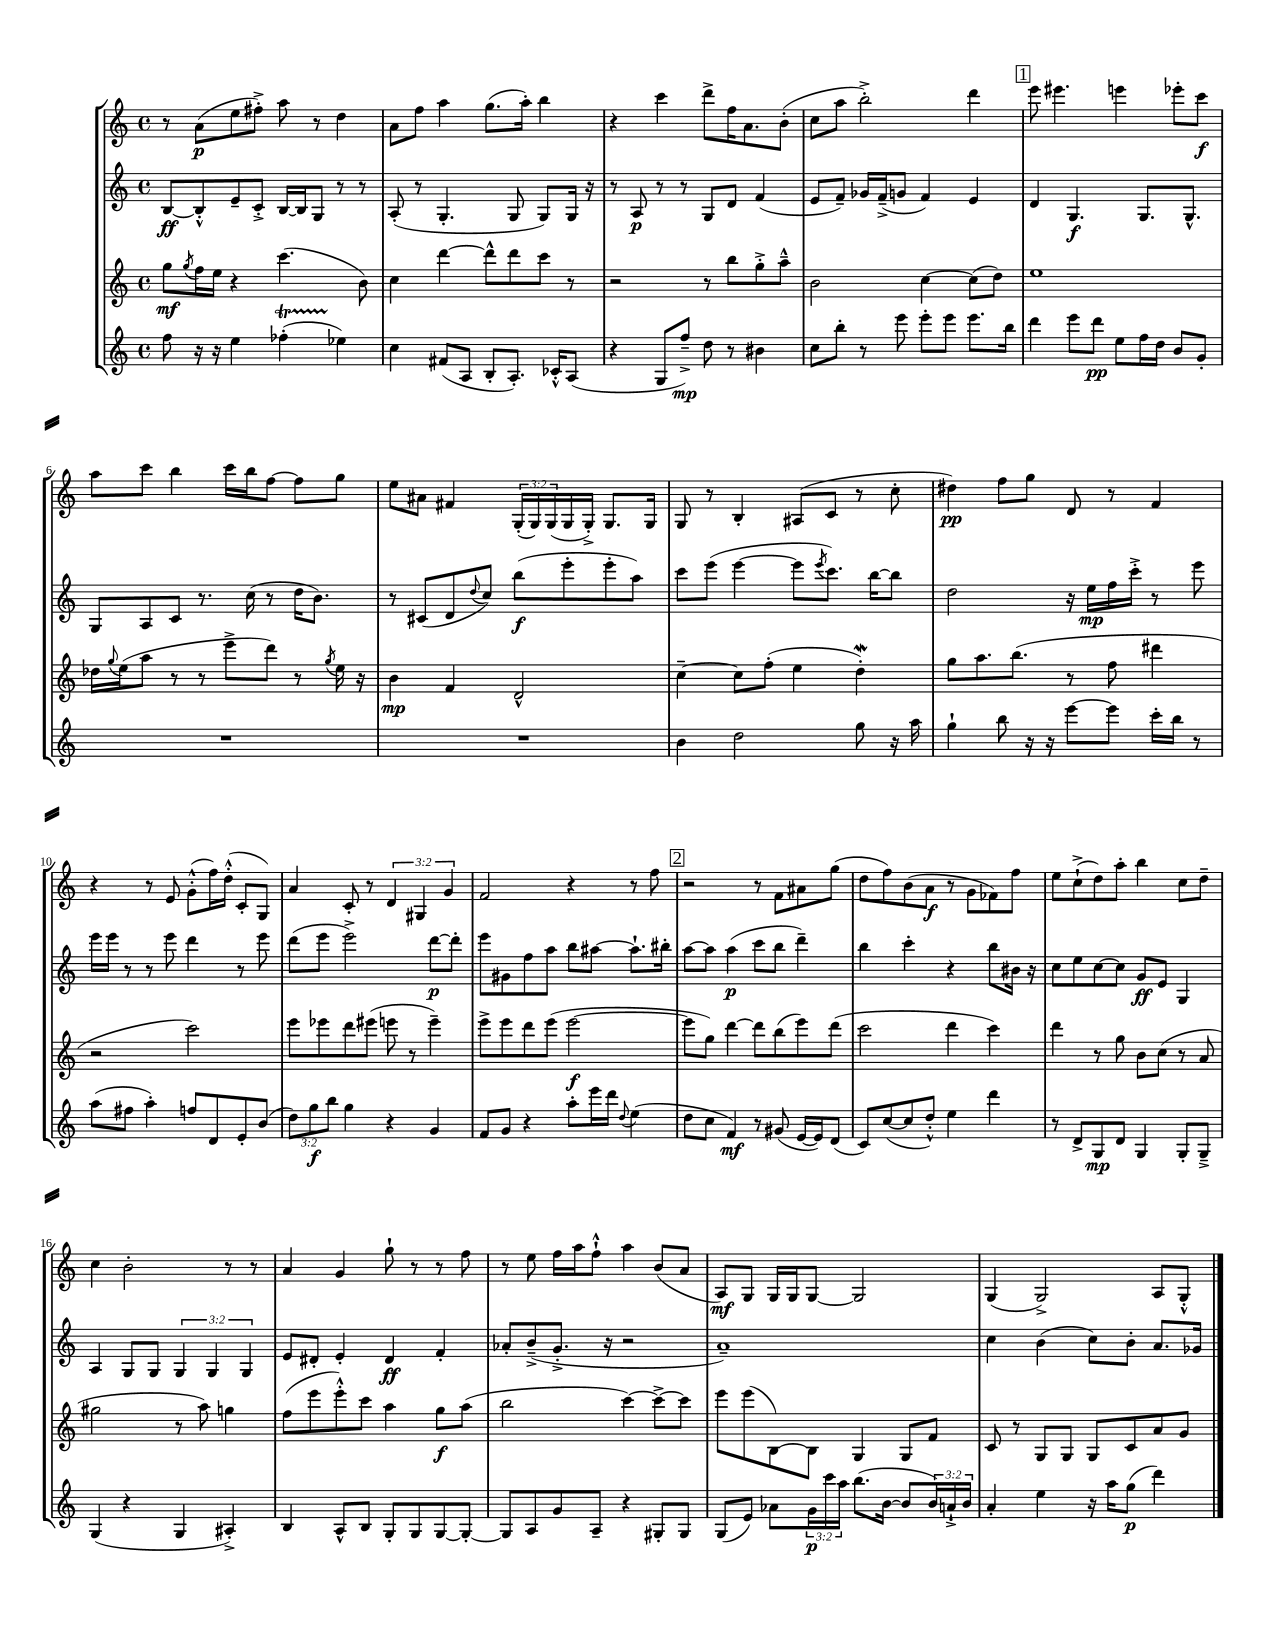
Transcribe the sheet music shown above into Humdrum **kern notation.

**kern	**dynam	**kern	**dynam	**kern	**dynam	**kern	**dynam
*part4	*part4	*part3	*part3	*part2	*part2	*part1	*part1
*staff4	*staff4	*staff3	*staff3	*staff2	*staff2	*staff1	*staff1
*clefG2	*	*clefG2	*	*clefG2	*	*clefG2	*
*k[]	*	*k[]	*	*k[]	*	*k[]	*
*M4/4	*	*M4/4	*	*M4/4	*	*M4/4	*
*met(c)	*	*met(c)	*	*met(c)	*	*met(c)	*
=1	=1	=1	=1	=1	=1	=1	=1
8ff\	.	8gg\L	mf	[8B/L	ff	8r	.
.	.	8qgg/	.	.	.	.	.
16r	.	16ff\L	.	8B'^^/]	.	(8a\L	p
16r	.	16ee\JJ	.	.	.	.	.
4ee\	.	4r	.	8e~/	.	8ee\	.
.	.	.	.	8c'^/J	.	8ff#X'^\J)	.
(4ff-XT'\	.	(4.ccc\	.	[16B/LL	.	8aa\	.
.	.	.	.	16B/J]	.	.	.
.	.	.	.	8G/J	.	8r	.
4ee-X\)	.	.	.	8r	.	4dd\	.
.	.	8b\)	.	8r	.	.	.
=2	=2	=2	=2	=2	=2	=2	=2
4cc\	.	4cc\	.	(8A'/	.	8a\L	.
.	.	.	.	8r	.	8ff\J	.
(8f#X/L	.	[4ddd\	.	4.G'/	.	4aa\	.
8A/J	.	.	.	.	.	.	.
8B'/L	.	8ddd^^\L]	.	.	.	(8.gg\L	.
8.A'/J)	.	8ddd\	.	8G/	.	.	.
.	.	.	.	.	.	16aa'\Jk)	.
.	.	8ccc\J	.	8G/L)	.	4bb\	.
16c-X'^^/KL	.	.	.	.	.	.	.
(8A/J	.	8r	.	16G/Jk	.	.	.
.	.	.	.	16r	.	.	.
=3	=3	=3	=3	=3	=3	=3	=3
4r	.	2r	.	8r	.	4r	.
.	.	.	.	8A/	p	.	.
8G/L	.	.	.	8r	.	4ccc\	.
8ff~^/J)	mp	.	.	8r	.	.	.
8dd\	.	8r	.	8G/L	.	8ddd^\L	.
8r	.	8bb\L	.	8d/J	.	16ff\K	.
.	.	.	.	.	.	8.a\	.
4b#X\	.	8gg'^\	.	(4f/	.	.	.
.	.	8aa~^^\J	.	.	.	(8b'\J	.
=4	=4	=4	=4	=4	=4	=4	=4
8cc\L	.	2b\	.	8e/L	.	8cc\L	.
8bb'\J	.	.	.	8f~/J)	.	8aa\J	.
8r	.	.	.	16g-X/LL	.	2bb'^\)	.
.	.	.	.	(16f~^/J	.	.	.
8eee\	.	.	.	8gn/J	.	.	.
8eee'\L	.	[4cc\	.	4f/)	.	.	.
8eee\J	.	.	.	.	.	.	.
8.eee\L	.	(8cc\L]	.	4e/	.	4ddd\	.
.	.	8dd\J)	.	.	.	.	.
16bb\Jk	.	.	.	.	.	.	.
!!LO:REH:place=s1:t=1
=5	=5	=5	=5	=5	=5	=5	=5
4ddd\	.	1ee	.	4d/	.	8eee\	.
.	.	.	.	.	.	4.eee#X\	.
8eee\L	.	.	.	4.G/	f	.	.
8ddd\J	pp	.	.	.	.	.	.
8ee\L	.	.	.	.	.	4eeen\	.
16ff\L	.	.	.	8.G/L	.	.	.
16dd\JJ	.	.	.	.	.	.	.
8b/L	.	.	.	.	.	8eee-X'\L	.
.	.	.	.	8.G^^/J	.	.	.
8g'/J	.	.	.	.	.	8ccc\J	f
!!LO:LB:g=z
=6	=6	=6	=6	=6	=6	=6	=6
1r	.	16dd-X\LL	.	8G/L	.	8aa\L	.
.	.	8qqgg/	.	.	.	.	.
.	.	(16ee\J	.	.	.	.	.
.	.	8aa\J	.	8A/	.	8ccc\J	.
.	.	8r	.	8c/J	.	4bb\	.
.	.	8r	.	8.r	.	.	.
.	.	8eee^\L	.	.	.	16ccc\LL	.
.	.	.	.	(16cc\	.	16bb\J	.
.	.	8ddd\J)	.	8r	.	[8ff\J	.
.	.	8r	.	16dd\KL	.	8ff\L]	.
.	.	.	.	8.b\J)	.	.	.
.	.	8qgg/	.	.	.	.	.
.	.	16ee\	.	.	.	8gg\J	.
.	.	16r	.	.	.	.	.
=7	=7	=7	=7	=7	=7	=7	=7
1r	.	4b\	mp	8r	.	8ee\L	.
.	.	.	.	(8c#X/L	.	8a#X\J	.
.	.	4f/	.	8d/	.	4f#X/	.
.	.	.	.	8qqdd/	.	.	.
.	.	.	.	8cc/J)	.	.	.
.	.	2d^^/	.	(8bb\L	f	(24G'/LL	.
.	.	.	.	.	.	24G/)	.
.	.	.	.	.	.	(24G/	.
.	.	.	.	8eee'\	.	16G/	.
.	.	.	.	.	.	16G'^/JJ)	.
.	.	.	.	8eee'\	.	8.G/L	.
.	.	.	.	8aa\J)	.	.	.
.	.	.	.	.	.	16G/Jk	.
=8	=8	=8	=8	=8	=8	=8	=8
4b\	.	[4cc~\	.	8ccc\L	.	8G/	.
.	.	.	.	(8eee\J	.	8r	.
2dd\	.	8cc\L]	.	[4eee\	.	4B'/	.
.	.	(8ff'\J	.	.	.	.	.
.	.	4ee\	.	8eee\L]	.	(8A#X/L	.
.	.	.	.	8qeee/	.	.	.
.	.	.	.	8.ccc\J)	.	8c/J	.
8gg\	.	4ddW'\)	.	.	.	8r	.
.	.	.	.	[16bb\KL	.	.	.
16r	.	.	.	8bb\J]	.	8cc'\	.
16aa\	.	.	.	.	.	.	.
=9	=9	=9	=9	=9	=9	=9	=9
4gg`\	.	8gg\L	.	2dd\	.	4dd#X\)	pp
.	.	8.aa\	.	.	.	.	.
8bb\	.	.	.	.	.	8ff\L	.
.	.	(8.bb\J	.	.	.	.	.
16r	.	.	.	.	.	8gg\J	.
16r	.	.	.	.	.	.	.
[8eee\L	.	8r	.	16r	.	8d/	.
.	.	.	.	16ee\LL	mp	.	.
8eee\J]	.	8ff\	.	16ff\	.	8r	.
.	.	.	.	16ccc'^\JJ	.	.	.
16ccc'\LL	.	4ddd#X\	.	8r	.	4f/	.
16bb\JJ	.	.	.	.	.	.	.
8r	.	.	.	8eee\	.	.	.
!!LO:LB:g=z
=10	=10	=10	=10	=10	=10	=10	=10
(8aa\L	.	2r	.	16eee\LL	.	4r	.
.	.	.	.	16eee\JJ	.	.	.
8ff#X\J	.	.	.	8r	.	.	.
4aa'\)	.	.	.	8r	.	8r	.
.	.	.	.	8eee\	.	8e/	.
8ffn/L	.	2ccc\)	.	4ddd\	.	(8g'^^\L	.
8d/	.	.	.	.	.	16ff\L)	.
.	.	.	.	.	.	(16dd'^^\JJ	.
8e'/	.	.	.	8r	.	8c'/L	.
(8b/J	.	.	.	8eee\	.	8G/J)	.
=11	=11	=11	=11	=11	=11	=11	=11
12dd\L)	.	8eee\L	.	(8ddd\L	.	4a/	.
12gg\	f	.	.	.	.	.	.
.	.	8eee-X\	.	8eee\J	.	.	.
12bb\J	.	.	.	.	.	.	.
4gg\	.	8ddd\	.	2eee^\)	.	8c'/	.
.	.	(8eee#X\J	.	.	.	8r	.
4r	.	8eeen\	.	.	.	6d/	.
.	.	8r	.	.	.	.	.
.	.	.	.	.	.	6G#X/	.
4g/	.	4eee~\)	.	[8ddd\L	p	.	.
.	.	.	.	.	.	6g/	.
.	.	.	.	8ddd'\J]	.	.	.
=12	=12	=12	=12	=12	=12	=12	=12
8f/L	.	8eee^\L	.	8eee\L	.	2f/	.
8g/J	.	8eee\	.	8g#X\	.	.	.
4r	.	8ddd\	.	8ff\	.	.	.
.	.	(8eee\J	.	8aa\J	.	.	.
8aa'\L	.	[2eee\	f	8bb\L	.	4r	.
16eee\L	.	.	.	[8aa#X\J	.	.	.
16ddd\JJ	.	.	.	.	.	.	.
8qqdd/	.	.	.	.	.	.	.
(4ee\	.	.	.	8.aa#`\L]	.	8r	.
.	.	.	.	.	.	8ff\	.
.	.	.	.	16bb#X'\Jk	.	.	.
!!LO:REH:place=s1:t=2
=13	=13	=13	=13	=13	=13	=13	=13
8dd\L	.	8eee\L]	.	[8aa\L	.	2r	.
8cc\J	.	8gg\J)	.	8aa\J]	.	.	.
4f/)	mf	[4ddd\	.	(4aa\	p	.	.
8r	.	8ddd\L]	.	8ccc\L	.	8r	.
(8g#X/	.	(8bb\	.	8bb\J	.	8f\L	.
[16e/LL	.	8eee\)	.	4ddd~\)	.	8a#X\	.
16e/J])	.	.	.	.	.	.	.
(8d/J	.	(8ddd\J	.	.	.	(8gg\J	.
=14	=14	=14	=14	=14	=14	=14	=14
8c/L)	.	2ccc\	.	4bb\	.	8dd\L	.
([8cc/	.	.	.	.	.	8ff\)	.
8cc/]	.	.	.	4ccc'\	.	(8b\	.
8dd'^^/J)	.	.	.	.	.	8a\J	f
4ee\	.	4ddd\	.	4r	.	8r	.
.	.	.	.	.	.	8g\L	.
4ddd\	.	4ccc\)	.	8bb\L	.	8f-X\)	.
.	.	.	.	16b#X\Jk	.	8ff\J	.
.	.	.	.	16r	.	.	.
=15	=15	=15	=15	=15	=15	=15	=15
8r	.	4ddd\	.	8cc\L	.	8ee\L	.
8d^/L	.	.	.	8ee\	.	(8cc`^\	.
8G/	mp	8r	.	[8cc\	.	8dd\)	.
8d/J	.	8gg\	.	8cc\J]	.	8aa'\J	.
4G/	.	8b\L	.	8g/L	ff	4bb\	.
.	.	(8cc\J	.	8e/J	.	.	.
8G'/L	.	8r	.	4G/	.	8cc\L	.
8G~^/J	.	8a/	.	.	.	8dd~\J	.
!!LO:LB:g=z
=16	=16	=16	=16	=16	=16	=16	=16
(4G/	.	2gg#X\	.	4A/	.	4cc\	.
4r	.	.	.	8G/L	.	2b'\	.
.	.	.	.	8G/J	.	.	.
4G/	.	8r	.	6G/	.	.	.
.	.	8aa\)	.	.	.	.	.
.	.	.	.	6G/	.	.	.
4A#X'^/)	.	4ggn\	.	.	.	8r	.
.	.	.	.	6G/	.	.	.
.	.	.	.	.	.	8r	.
=17	=17	=17	=17	=17	=17	=17	=17
4B/	.	(8ff\L	.	8e/L	.	4a/	.
.	.	8eee\	.	8d#X'/J	.	.	.
8A^^/L	.	8eee'^^\)	.	4e'/	.	4g/	.
8B/J	.	8ccc\J	.	.	.	.	.
8G'/L	.	4aa\	.	4d#/	ff	8gg`\	.
8G/	.	.	.	.	.	8r	.
[8G/	.	8gg\L	f	4f'/	.	8r	.
8G'/J_	.	(8aa\J	.	.	.	8ff\	.
=18	=18	=18	=18	=18	=18	=18	=18
8G/L]	.	2bb\	.	8a-X'/L	.	8r	.
8A/	.	.	.	(8b~^/	.	8ee\	.
8g/	.	.	.	8.g'^/J	.	16ff\LL	.
.	.	.	.	.	.	16aa\J	.
8A~/J	.	.	.	.	.	8ff`^^\J	.
.	.	.	.	16r	.	.	.
4r	.	[4ccc\)	.	2r	.	4aa\	.
8G#X'/L	.	8ccc^\L_	.	.	.	(8b/L	.
8G#/J	.	8ccc\J]	.	.	.	8a/J	.
=19	=19	=19	=19	=19	=19	=19	=19
(8G/L	.	8eee\L	.	1a~)	.	8A/L)	mf
8e/J)	.	(8eee\	.	.	.	8G/J	.
8a-X\L	.	[8B\)	.	.	.	16G/LL	.
.	.	.	.	.	.	16G/J	.
24g\L	p	8B\J]	.	.	.	[8G/J	.
24ccc\	.	.	.	.	.	.	.
24aa\JJ	.	.	.	.	.	.	.
(8.bb\L	.	4G/	.	.	.	2G/]	.
[16b\Jk	.	.	.	.	.	.	.
8b/L]	.	8G/L	.	.	.	.	.
24b/L)	.	8f/J	.	.	.	.	.
24an`^/	.	.	.	.	.	.	.
24b/JJ	.	.	.	.	.	.	.
=20	=20	=20	=20	=20	=20	=20	=20
4a'/	.	8c/	.	4cc\	.	(4G/	.
.	.	8r	.	.	.	.	.
4ee\	.	8G/L	.	(4b\	.	2G^/)	.
.	.	8G/J	.	.	.	.	.
16r	.	8G/L	.	8cc\L)	.	.	.
16aa\KL	.	.	.	.	.	.	.
(8gg\J	p	8c/	.	8b'\J	.	.	.
4ddd\)	.	8a/	.	8.a/L	.	8A/L	.
.	.	8g/J	.	.	.	8G'^^/J	.
.	.	.	.	16g-X/Jk	.	.	.
==	==	==	==	==	==	==	==
*-	*-	*-	*-	*-	*-	*-	*-
